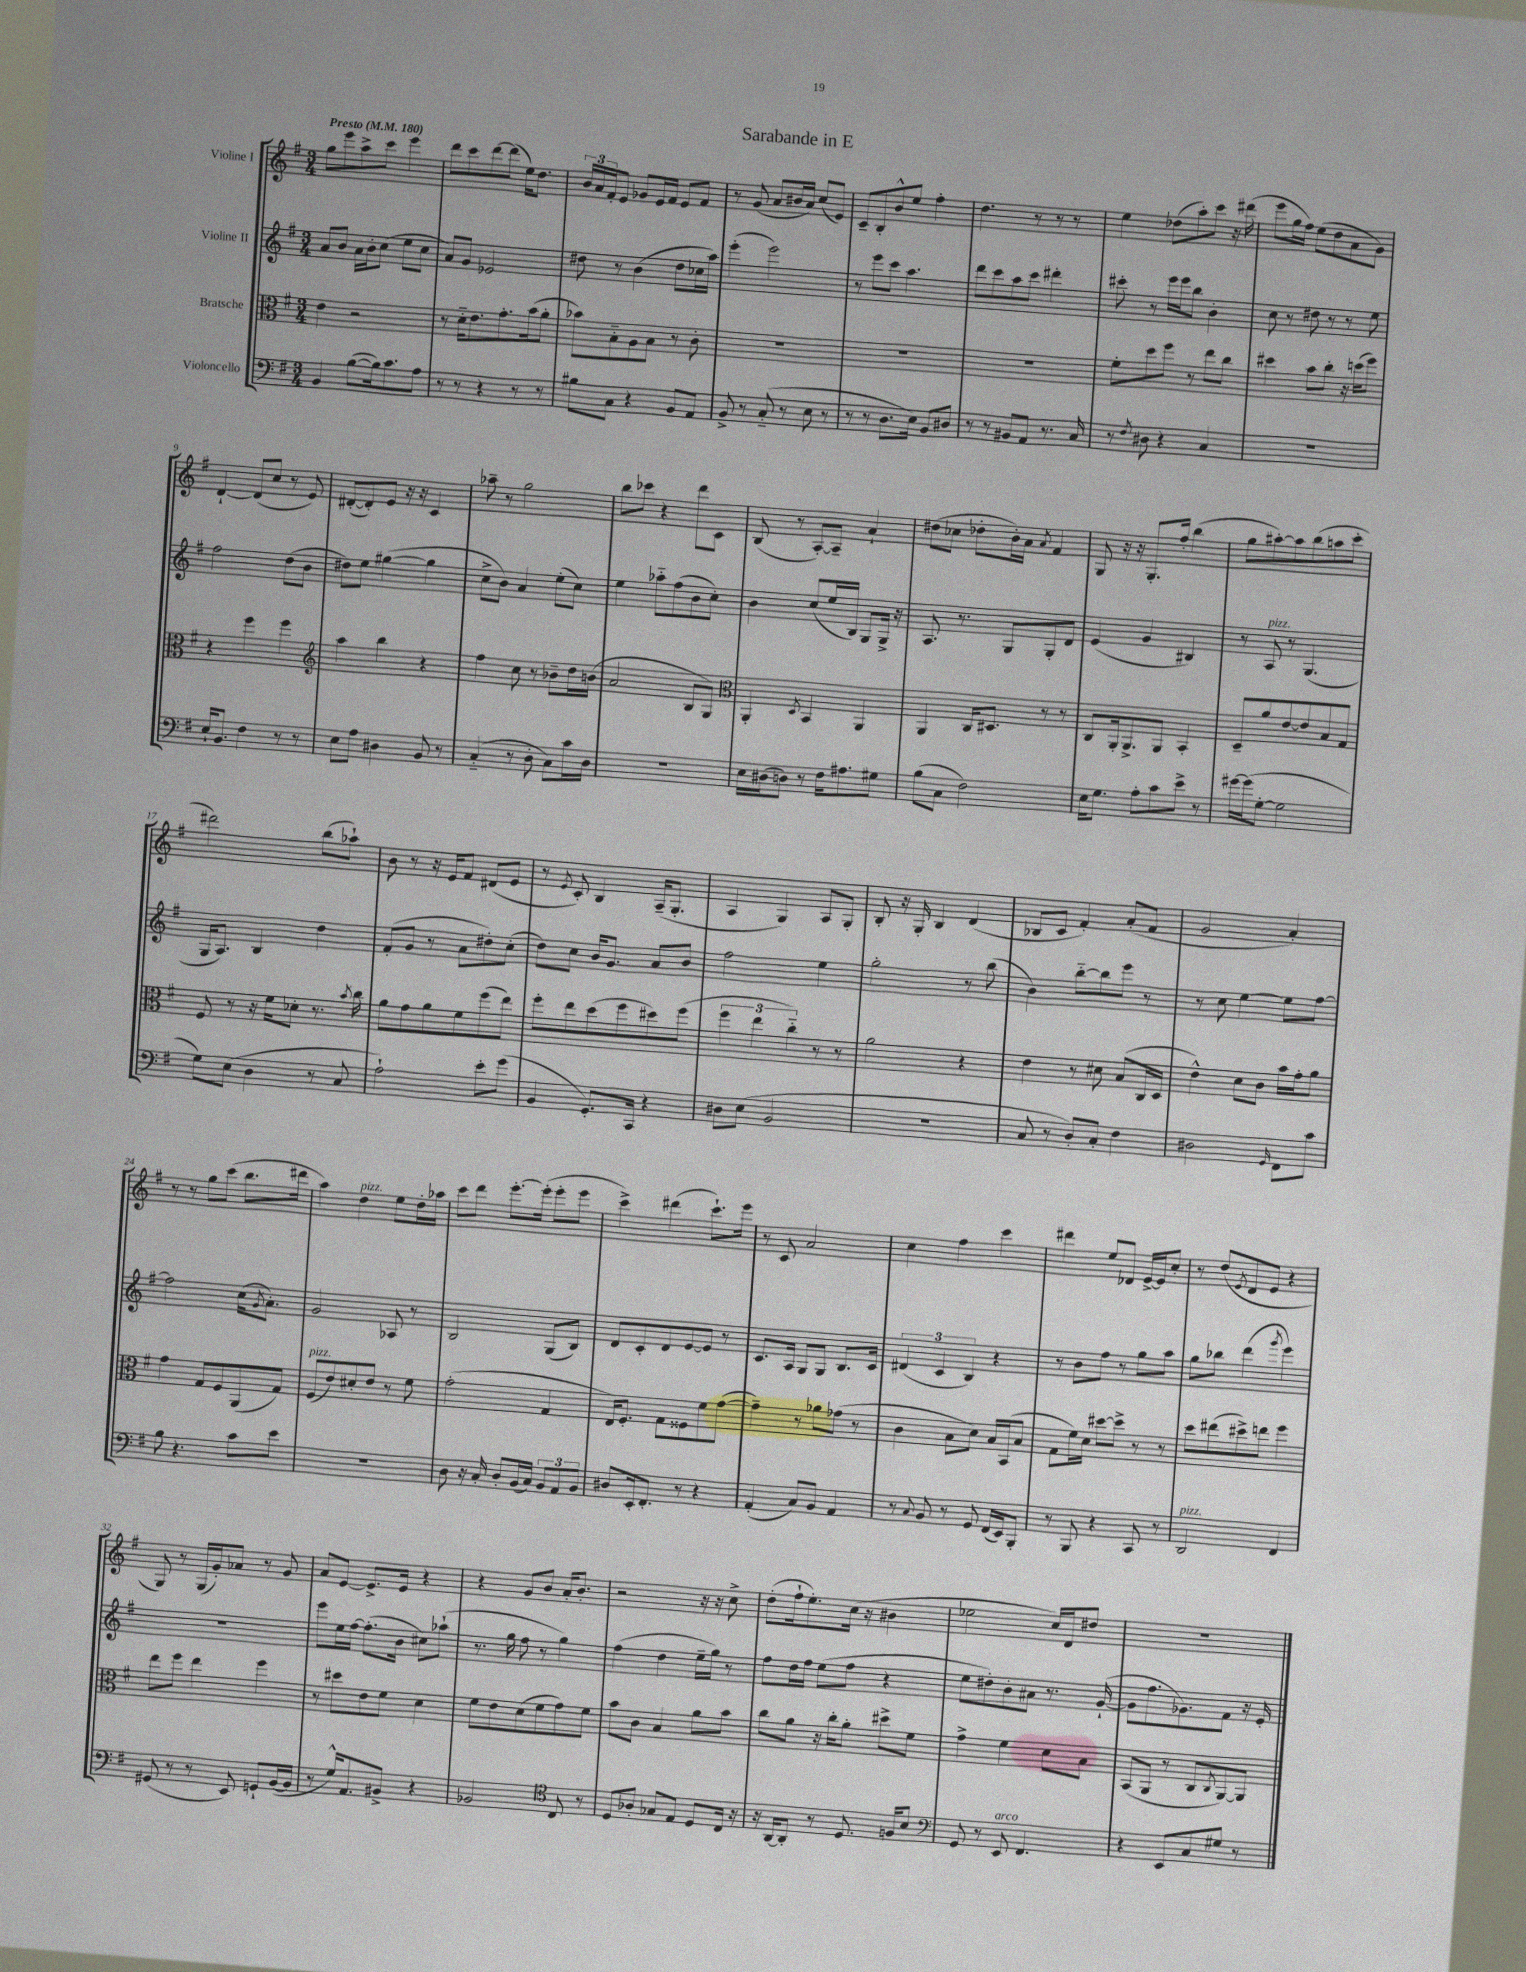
\header { title = "Sarabande in E" }
<<
\new StaffGroup <<
\new Staff = "s0" \with { instrumentName = "Violine I" } {
    \clef treble \key g \major \numericTimeSignature \time 3/4 \tempo "Presto" 4 = 180
    g''8 e'''8 a''8-> c'''8 e'''4 |
    d'''8 c'''8 d'''8~ d'''8( e''16) d''8. |
    \tuplet 3/2 { b'16 a'16 fis'16-. } e'8 ges'8 e'16 fis'16 e'8 fis'8 |
    r8 g'8( a'8 bis'16 a'16) c''8( e'8) |
    c'8-- b8-. b'8-^ e''8 fis''4-. |
    d''4. r8 r8 r8 |
    e''4 des''8( a''8-.) c'''8 r16 dis'''16( |
    e'''8 g''16 fis''16) e''8( d''8 a'8 g'8) |
    d'4~-! d'8( c''8 r8 e'8) |
    dis'8~-.( dis'8-.) e'8 r16 r16 c'4 |
    aes''8-- r8 g''2 |
    b''8 ces'''8 r4 d'''8 c'8 |
    b8( r8 a8~-.) a8-- a'4-! |
    dis''8( ces''8 des''8-. b'16-.) a'16 \acciaccatura { a'8 } fis'4 |
    g8 r16 r16 g8.-. fis''16-. b''4( |
    g''8 ais''8~-.) ais''8 b''8( a''8 c'''8-. |
    dis'''2) b''8( aes''8-!) |
    b'8 r8 r16 e'16 fis'8 dis'8( e'8 |
    r8 \acciaccatura { e'8 } c'8-.) b4 a16--( g8.-. |
    a4 g4) a8 g8-. |
    b8-. r16 g16-. b4 d'4( |
    bes8 c'8 fis'4-.) a'8-.( fis'8 |
    g'2 a'4-.) |
    r8 r8 g''8 c'''8( b''8. dis'''16 |
    a''4) d''4^\markup { \italic "pizz." } e''8 d''16-. aes''16 |
    c'''8 d'''8 e'''8.~-. e'''16-.( e'''8-. e'''8 |
    c'''4->) dis'''4( c'''8.-!) e'''16 |
    r8 c'8 a'2 |
    c''4 fis''4 c'''4 |
    dis'''4 e''8 des'8 e'16~-> e'16 c''8-. |
    r8 d''8( \acciaccatura { e'8 } d'8 e'8 r4 |
    g8) r8 g16( g'16-.) aes'8 r8 g'8 |
    a'8 e'8~ e'8.-> e'16 r4 |
    r4 g'8 b'8 a'16-. b'8.-. |
    r2 r16 r16 c''8-> |
    d''8-.( fis''16-! e''8.-.) c''16( r16 bis'4 |
    ees''2 c''16) d'16 dis''8 |
    R2. \bar "|." |
}
\new Staff = "s1" \with { instrumentName = "Violine II" } {
    \clef treble \key g \major \numericTimeSignature \time 3/4
    a'8 b'8 a'16 b'16-. c''8( e''8 c''8 |
    a'8) g'8 ees'2 |
    dis''8 r8 b'4( dis''8 ces''16 a''16) |
    e'''4-.( e'''2) |
    r8 e'''8 c'''8 a''4. |
    d'''8 c'''8 a''8 c'''8 dis'''4-. |
    cis'''8-. r8 e'''16 e'''16 b''8 b'4-. |
    c''8 r8 dis''8 r8 r8 e''8 |
    fis''2 d''8( b'8 |
    dis''8) e''8 gis''4~( gis''4 |
    c''8-> b'8) a'4 e''8-.( c''8) |
    e''4 aes''8-_ fis''8( b'8 c''8-.) |
    b'4 c''8( e''16 b16) g8 g16-> r16 |
    a8. r8. g8 g8-. d'8 |
    e'4( g'4 bis4) |
    r8 a8^\markup { \italic "pizz." } r8 g4.( |
    g16 a8.) b4 d''4 |
    fis'8-.( g'8 r8 a'8 dis''8-.) c''8-.( |
    d''8) c''8 b'16 g'8. a'8 b'8 |
    fis''2 e''4 |
    g''2-. r8 b''8( |
    b'4) b''8~-_ b''8 e'''8 r8 |
    r8 c''8 e''4~ e''8 fis''8~ |
    fis''2 c''16( \acciaccatura { g'8 } a'8.-.) |
    g'2 aes8 r8 |
    b2 g8( b8) |
    d'8 c'8-. d'8 e'8~ e'8 r8 |
    c'8. a16 g8 g8 b8. c'16 |
    \tuplet 3/2 { dis'4( c'4 b4) } r4 |
    r8 b'8 fis''8 r8 g''8 a''8 |
    g''8 bes''8 d'''4( \acciaccatura { g'''8 } e'''4) |
    R2. |
    e'''8 e''16 fis''16~ fis''8.-.( b'16 cis''8) aes''8-!( |
    r8. g''16 fis''8 r8 g''4) |
    fis''4( d''4 e''16-- g''16) r8 |
    fis''8 d''16 fis''16 e''8( fis''8 r4 |
    e''8 dis''8-.) b'8-. ais'8 r8. g'16~-!( |
    g'8 fis''8. ges'8.) fis'8 r16 e'16-. \bar "|." |
}
\new Staff = "s2" \with { instrumentName = "Bratsche" } {
    \clef alto \key g \major \numericTimeSignature \time 3/4
    e'4 r2 |
    r8 d'16-_ e'8. g'8.-. b'16( a'8-. |
    bes'8) b8-_ a8 b8 r8 c'8-. |
    R2. |
    R2. |
    R2. |
    fis'8-. d''8 fis''8 r8 e''8 c''8 |
    dis''4 b'8 c''8-. r16 d''16( fis''8) |
    r4 fis''4 fis''4 |
    \clef treble a''4 b''4 r4 |
    fis''4 c''8 r8 bes'8-- d''16 b'16( |
    a'2 b8 g8) |
    \clef alto a,4-. \acciaccatura { d8 } b,4 a,4 |
    a,4 c16 dis8. r8 r8 |
    c8 a,16-. a,8.-> a,8 b,4-. |
    d8-- a'8 e'8~ e'8 b8 g8 |
    fis8 r8 r16 fis'16 des'8-. r8. \acciaccatura { b'8 } c''16 |
    a'8 g'8 a'8 fis'8 fis''8( e''8) |
    fis''8-. e''8 d''8( fis''8 dis''8) fis''8( |
    \tuplet 3/2 { fis''4 e''4 c''4-_) } r8 r8 |
    a'2 r4 |
    e'4 r8 dis'8 b8( c16 d16 |
    e'4-^) d'8 c'8 b'16 g'16-. a'8 |
    g'4 g8 fis8 a,8( g8) |
    fis8^\markup { \italic "pizz." }( e'8) dis'8-. e'8 r8 fis'8 |
    g'2-.( g4 |
    e16) fis8.-. g8 fisis8 fis'8 g'8~( |
    g'4--) r8 aes'8 ges'8( r8 |
    c'4 b8 d'8) b16 b,16( b8 |
    g8 fis'16) d'16 dis''8~ dis''8-> r8 r8 |
    d''8 eis''8( dis''8->) e''8 fis''4 |
    e''8 fis''8 e''4 fis''4 |
    r8 dis''8 e'8 fis'8 d'4 |
    fis'8 e'8 d'8( fis'8 g'8) fis'8 |
    b'8 c'8 b4 a'8 b'8 |
    c''8 a'8 r16 c''16-. a'8-. dis''8-> fis'8 |
    g'4-> fis'4 d'8 b8 |
    b,8( a,8 r8 c8 \acciaccatura { c8 } a,8~) a,8 \bar "|." |
}
\new Staff = "s3" \with { instrumentName = "Violoncello" } {
    \clef bass \key g \major \numericTimeSignature \time 3/4
    b,4 b8~( b16) c'8. a8 |
    r8 r8 r4 r8 r8 |
    bis8 c8 r4 b,8 a,8 |
    b,8-> r8 c8-_( r8 e8 r8 |
    r8 r8 d8. e16) b,8 dis8 |
    r8 r8 bis,8 a,8 r8. c16 |
    r8 \acciaccatura { fis8 } dis8 r4 c4 |
    R2. |
    e16-! b,8. fis4 r8 r8 |
    e8 a8 dis4 b,8 r8 |
    c4-_( r8 d8-. c8) c'16 d16 |
    R2. |
    e16 dis16( d8) r8 fis16 ais8. gis8 |
    b8( c8 fis2) |
    e16 g8. a8-. c'8 e'8-> r8 |
    gis'16~ gis'16( g8~-. g2 |
    g8) e8( d4 r8 c8 |
    a2-!) e'8-. g'8( |
    b,4 g,8.-.) c,16 r4 |
    dis8 e8( b,2 |
    R2. |
    c8 r8 d8-.) c8-. fis4 |
    dis2 \grace { g,16 } fis,8 c'8 |
    b8 r4. c'8 e'8 |
    R2. |
    d8 r16 c16-. d8-. b,16( c16) \tuplet 3/2 { b,8 a,8 b,8 } |
    dis8 e,16-. fis,8.-. r8 r4 |
    a,4-.( c8) b,8 a,4 |
    r8 \appoggiatura { c8 } b,8 r8 g,8 fis,16( e,16) b,,8-. |
    r8 b,,8 r4 c,8 r8 |
    d,2^\markup { \italic "pizz." } fis,4 |
    gis,8( r8 r8 e,8) g,8-! b,16~( b,16 |
    r8 g16-^) a,8. bis,8-> r4 |
    bes,2 \clef tenor c8 r8 |
    d8 aes8-. ges8 e8 d8 c16 r16 |
    r16 a,16~ a,8-. r8 d8. f16 b8 |
    \clef bass g,8 r8 e,8^\markup { \italic "arco" } fis,4. |
    r4 e,8 c8 gis8 r8 \bar "|." |
}
>>
>>
